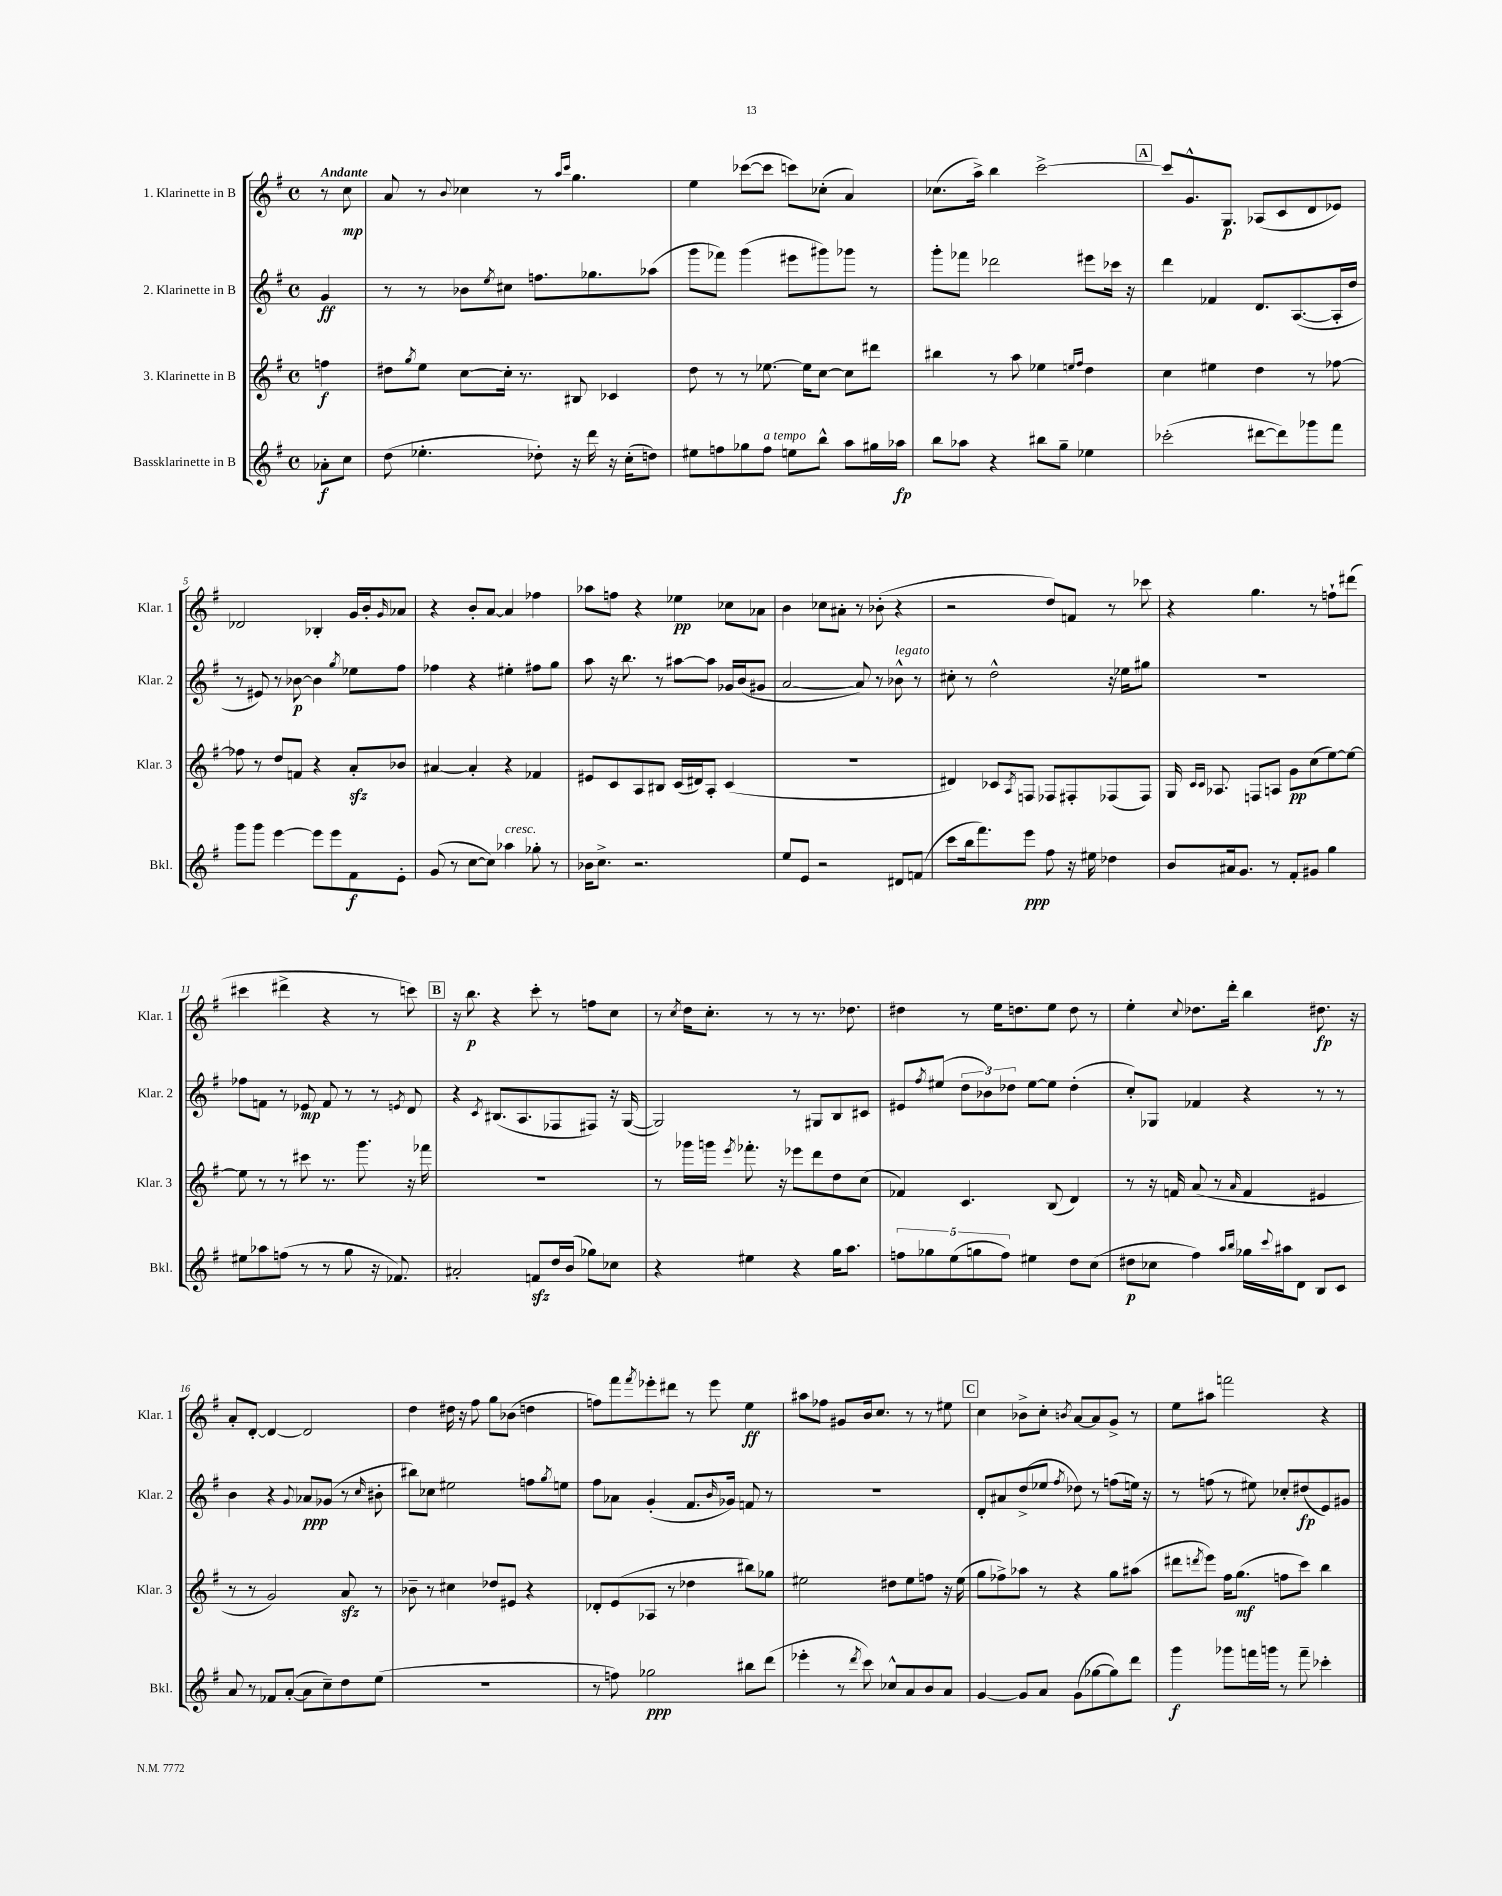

**kern	**kern	**kern	**kern
*staff4	*staff3	*staff2	*staff1
*clefG2	*clefG2	*clefG2	*clefG2
*k[f#]	*k[f#]	*k[f#]	*k[f#]
*M4/4	*M4/4	*M4/4	*M4/4
*met(c)	*met(c)	*met(c)	*met(c)
8a-'	4ff	4g	8r
8cc	.	.	8cc
=	=	=	=
(8dd	8dd#	8r	8a
.	8qgg	.	.
4.ee-'	8ee	8r	8r
.	.	.	8qqb
.	[8cc	8b-	4cc-
.	.	8qee	.
.	16cc']	8cc#	.
.	8.r	.	.
8dd-')	.	8.ff	8r
.	.	.	16qqaa
.	.	.	16qqccc
16r	8B#	.	4.gg
16ddd	.	8.gg-	.
16r	4c-	.	.
(16cc'	.	.	.
8dd)	.	(8aa-	.
=	=	=	=
8ee#	8dd	8ggg	4ee
8ff	8r	8fff-)	.
8gg-	8r	(4ggg	([8ccc-
8ff	[8.ee-	.	8ccc-]
8ee	.	8eee#	8ccc)
.	16ee-]	.	.
8bb^^	[8cc	8ggg#)	(8cc-'
8aa	8cc]	8ggg-	4a)
16gg#	8ddd#	8r	.
16aa-	.	.	.
=	=	=	=
8bb	4bb#	8ggg'	(8.cc-
8aa-	.	8fff-	.
.	.	.	16aa^)
4r	8r	2ddd-	4bb
.	8aa	.	.
8bb#	4ee-	.	[2ccc^
8gg~	.	.	.
.	16qqee	.	.
.	16qqff#	.	.
4ee-	4dd	8eee#	.
.	.	16ccc-	.
.	.	16r	.
=	=	=	=
(2ccc-'	4cc	4ddd	8ccc]
.	.	.	8.g^^
.	4ee#	4f-	.
.	.	.	8.G
[8ddd#	4dd	8.d	(8A-
8ddd#])	.	.	8c
.	.	([8.A	.
8ggg-	8r	.	8d
8fff#	[8ff-	16A']	8e-)
.	.	16dd	.
=	=	=	=
8ggg	8ff-]	8r	2d-
8ggg	8r	8e#)	.
[4eee	8dd	8r	.
.	8f	[8b-	.
8eee]	4r	4b-]	4B-'
8eee	.	.	.
.	.	8qgg	.
8f#	8a'	8ee-	16g
.	.	.	16b'
.	.	.	16qqg
8e'	8b-	8ff#	8a-
=	=	=	=
(8g	[4a#	4ff-	4r
8r	.	.	.
[8cc	4a#']	4r	8b'
8cc])	.	.	[8a
4aa-	4r	4ee#'	4a]
8gg-'	4f-	8ff#	4ff-
8r	.	8gg	.
=	=	=	=
16b-	8e#	8aa	8aa-
8.cc^	.	.	.
.	8c	16r	8ff
.	.	8.bb	.
2.r	8A	.	4r
.	8B#	8r	.
.	(16c	[8aa#	4ee-
.	16d#)	.	.
.	8A'	8aa#]	.
.	(4c	16g-	8cc-
.	.	(16b	.
.	.	8g#	8a-
=	=	=	=
8ee	1r	[2a	4b
8e	.	.	.
2r	.	.	8cc-
.	.	.	8a#'
.	.	8a])	8r
.	.	8r	(8b-'
8d#	.	8b-^^	4r
(8f	.	8r	.
=	=	=	=
8ccc	4d#)	8cc#'	2r
16bb	.	8r	.
8.fff#)	.	.	.
.	8c-	2dd^^	.
.	8qA	.	.
8eee	8F	.	.
8ff#	8F-	.	8dd)
16r	8F#'	.	8f
16ee#	.	.	.
4dd-	(8F-	16r	8r
.	.	16ee-	.
.	8F-)	8gg#	8ccc-
=	=	=	=
8b	16G	1r	4r
.	16qqc	.	.
.	16qqc	.	.
.	8.A-	.	.
16a#	.	.	.
8.g	.	.	.
.	8F	.	4.gg
8r	8A	.	.
8f#'	8g	.	.
8g#	(8cc	.	8r
4gg	[8ee)	.	8ff`
.	8ee_	.	(8ddd#
=	=	=	=
8ee#	8ee]	8ff-	4ccc#
8aa-	8r	8f	.
(8ff	8r	8r	4ddd#^
8r	8ccc#	8e-	.
8r	8.r	8f	4r
8gg	.	8r	.
.	8.ggg	.	.
16r	.	8r	8r
8.f-)	.	.	.
.	.	8qe	.
.	16r	8d	8ccc)
.	16fff-	.	.
=	=	=	=
2a#'	1r	4r	16r
.	.	.	8.bb
.	.	8qc	.
.	.	(8.B#	4r
.	.	8.A	.
8f	.	.	8ccc'
16dd	.	8F-	8r
(16b	.	.	.
8gg-)	.	8F#)	8ff
8cc-	.	16r	8cc
.	.	([16G	.
=	=	=	=
4r	8r	2G])	8r
.	.	.	8qcc
.	16ggg-	.	16dd
.	16ggg	.	8.cc'
.	8qeee	.	.
4ee#	8.fff-'	.	.
.	.	.	8r
.	16r	.	.
4r	8eee-	8r	8r
.	8ddd	8G#	8.r
16gg	8dd	8B	.
8.aa	.	.	8.dd-
.	(8cc	8c#	.
=	=	=	=
10ff	4f-)	8e#	4dd#
10gg-	.	.	.
.	.	8qff#	.
.	.	(8ee#	.
(10ee	.	.	.
.	4.c	12dd	8r
10gg	.	.	.
.	.	12b-)	.
.	.	.	16ee
10ff)	.	.	.
.	.	12dd-	.
.	.	.	8.dd
4ee#	.	[8ee#	.
.	(8B	8ee#]	8ee
8dd	4d)	(4dd-'	8dd
(8cc	.	.	8r
=	=	=	=
8dd#	8r	8cc')	4ee'
8cc-	16r	8G-	.
.	16f	.	.
.	.	.	8qqcc
4ff#)	(8a	4f-	8.dd-
.	8r	.	.
.	.	.	16ddd'
16qqaa	.	.	.
16qqbb	16qqa	.	.
16gg-	4f	4r	4bb
8qqccc	.	.	.
16aa#	.	.	.
8d	.	.	.
8B	4e#	8r	8.dd#
8c	.	8r	.
.	.	.	16r
=	=	=	=
8a	8r	4b	8a'
8r	8r	.	[8d'
8f-	2g)	4r	4d_
([8a'	.	.	.
.	.	8qqg	.
8a]	.	8a-	2d]
8cc~)	.	(8g-	.
8dd	8a	8r	.
.	.	16qqcc	.
(8ee	8r	8b#'	.
=	=	=	=
1r	8b-~	8bb#)	4dd
.	8r	8cc-	.
.	4cc#	2ee#	16dd#
.	.	.	16r
.	.	.	8ff#
.	8dd-	.	8gg
.	8e#	.	(8b-
.	4r	8ff	4dd
.	.	8qgg	.
.	.	8ee	.
=	=	=	=
8r	8d-'	8ff#	8ff)
8ff)	(8e	8a-	8fff#
.	.	.	8qfff#
2gg-	8A-	(4g'	8eee-'
.	8r	.	8ddd#
.	4dd-	8.f#	8r
.	.	.	8eee-
.	.	16qqb	.
.	.	16g-)	.
8bb#	8bb#)	8f	4ee
(8ddd	8gg-	8r	.
=	=	=	=
4eee-'	2ee#	1r	8aa#
.	.	.	8ff-
8r	.	.	8g#
8qddd	.	.	.
8ccc)	.	.	16b
.	.	.	8.cc
8cc-^^	8dd#	.	.
8a	8ee#	.	8r
8b	8ff	.	8r
8a	16r	.	8ee#
.	(16ee#	.	.
=	=	=	=
[4g	8gg	8d'	4cc
.	8ff-^)	8a#	.
8g]	8aa-	(8dd^	8b-^
8a	8r	8ee-	8cc'
.	.	8qff#	8qb
(8g	4r	8dd-)	[8a
[8gg-	.	8r	8a]
8gg-])	8gg	(8ff	8g^
8ddd	(8aa#	16ee)	8r
.	.	16r	.
=	=	=	=
4ggg	8ddd#	8r	8ee
.	8qddd	.	.
.	8eee)	(8ff	8aa#
8ggg-	16ff#	8r	2fff
.	(8.gg	.	.
16fff	.	8ee#)	.
16ggg	.	.	.
8r	8ff	8cc-'	.
8fff~	8ccc)	(8dd#	.
4ccc-'	4bb	8e)	4r
.	.	8g#	.
==	==	==	==
*-	*-	*-	*-
